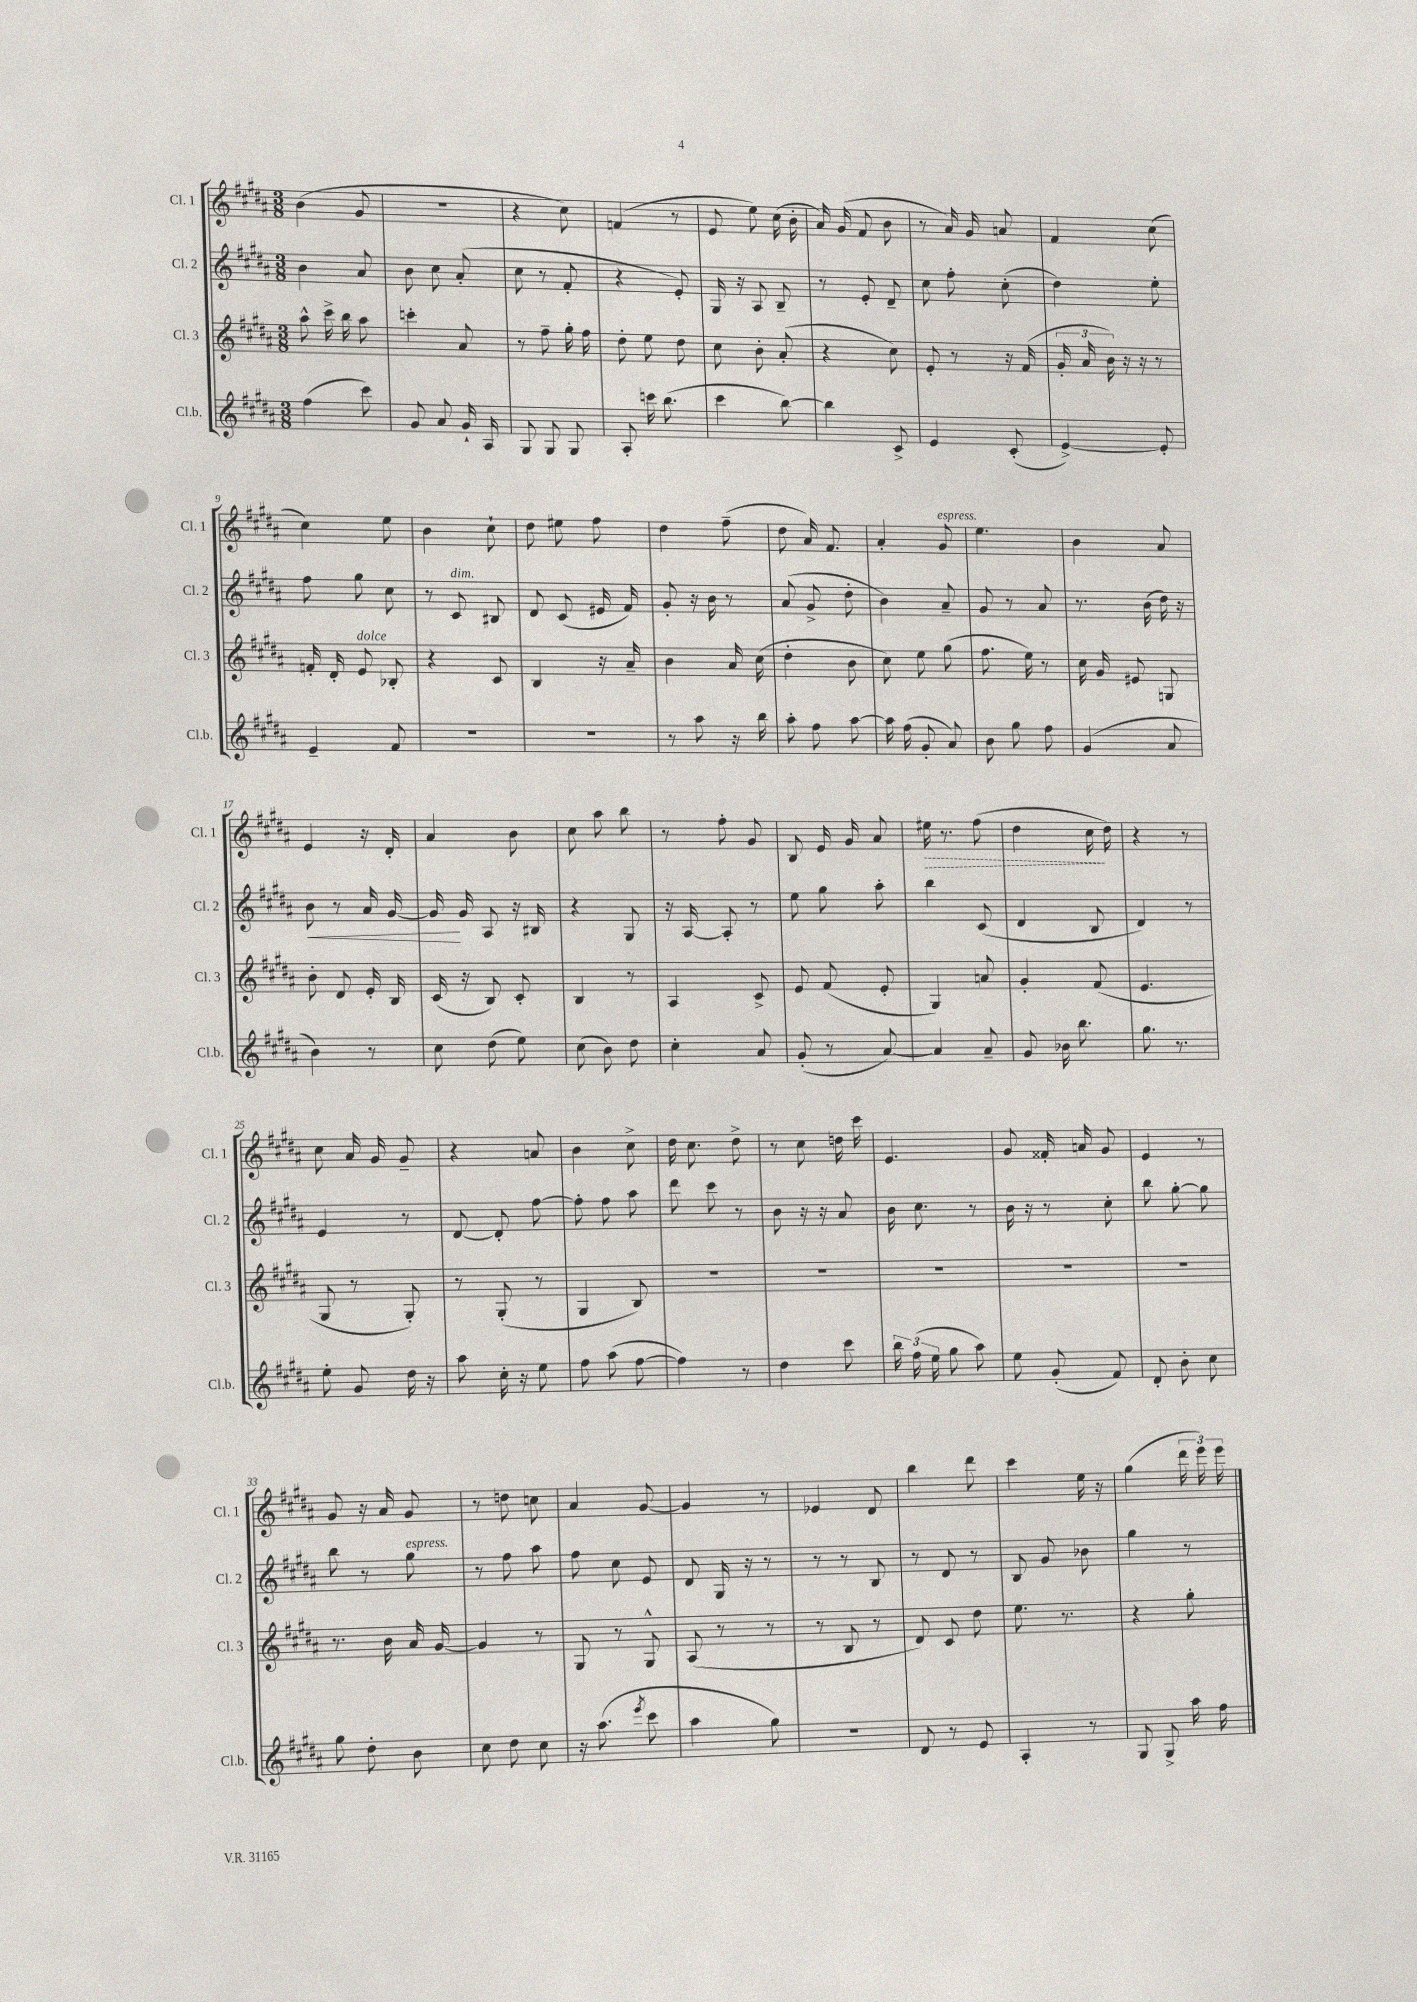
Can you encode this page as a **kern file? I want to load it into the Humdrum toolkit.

**kern	**kern	**kern	**kern
*staff4	*staff3	*staff2	*staff1
*clefG2	*clefG2	*clefG2	*clefG2
*k[f#c#g#d#a#]	*k[f#c#g#d#a#]	*k[f#c#g#d#a#]	*k[f#c#g#d#a#]
*M3/8	*M3/8	*M3/8	*M3/8
(4ff#	8aa#^^	4b	(4b
.	16ccc#^	.	.
.	16bb	.	.
8ccc#)	8aa#	8a#	8g#
=	=	=	=
8g#	4ccc'	8b	4.r
8a#	.	8cc#	.
16g#`	8a#	(8a#'	.
16A#	.	.	.
=	=	=	=
8G#	8r	8cc#	4r
8G#	8ff#~	8r	.
8G#	16gg#'	8f#'	8cc#)
.	16ff#	.	.
=	=	=	=
8A#'	8dd#'	4r	(4f
16ccc	8ee	.	.
(8.bb	.	.	.
.	8dd#	8e')	8r
=	=	=	=
4ccc#	8cc#	16G#	8e
.	.	16r	.
.	8b'	8A#	8ee)
[8bb)	(8a#'	8B~	(16cc#
.	.	.	16b'
=	=	=	=
4bb]	4r	8r	16a#)
.	.	.	(16g#
.	.	8e'	8f#
8c#^	8cc#)	8d#~	8b
=	=	=	=
4e	8e'	8cc#	8r
.	8r	8ff#'	16a#)
.	.	.	16g#
(8c#'	16r	(8cc#'	8a
.	(16f#	.	.
=	=	=	=
[4e^)	24g#'	4dd#)	4f#
.	24a#	.	.
.	24b)	.	.
.	16r	.	.
.	16r	.	.
8e']	8r	8ee'	(8cc#
=	=	=	=
4e~	16f'	8ff#	4cc#)
.	16d#'	.	.
.	8e	8gg#	.
8f#	8B-'	8cc#	8ee
=	=	=	=
4.r	4r	8r	4b
.	.	8c#	.
.	8c#	8B#	8cc#`
=	=	=	=
4.r	4B	8d#	8dd#
.	.	(8c#	8ee#
.	16r	16e#	8ff#
.	16a#~	16f#)	.
=	=	=	=
8r	4b	8g#'	4dd#
8aa#	.	16r	.
.	.	16b	.
16r	16a#	8r	(8ff#~
16bb	(16cc#	.	.
=	=	=	=
8aa#'	4dd#'	(8a#	8dd#
8ff#	.	8g#^	16a#)
.	.	.	8.f#
[8aa#	8b	8dd#'	.
=	=	=	=
16aa#]	8cc#)	4b)	4a#'
(16ff#	.	.	.
8g#'	8ee	.	.
8a#)	(8gg#	8a#~	8g#
=	=	=	=
8b	8.ff#	8g#	4.ee
8gg#	.	8r	.
.	16ee)	.	.
8ff#	8r	8a#	.
=	=	=	=
(4g#	16cc#	8.r	4b
.	16g#	.	.
.	8e#	.	.
.	.	(16b	.
8a#	8G	16dd#)	8a#
.	.	16r	.
=	=	=	=
4b)	8b'	8b	4e
.	8d#	8r	.
8r	16e'	16a#	16r
.	16B	[16g#	16d#'
=	=	=	=
8cc#	(16c#	16g#]	4a#
.	16r	16g#	.
(8dd#	8B)	8A#	.
8ee)	8c#'	16r	8b
.	.	16B#	.
=	=	=	=
(8cc#	4B	4r	8cc#
8b)	.	.	8aa#
8dd#	8r	8G#	8bb
=	=	=	=
4cc#'	4A#	16r	8r
.	.	[16A#	.
.	.	8A#']	8ff#'
8a#	8c#^	8r	8g#
=	=	=	=
(8g#'	8e	8ee	8B
8r	(8f#	8gg#	16e
.	.	.	16g#
[8a#)	8e'	8aa#'	8a#
=	=	=	=
4a#]	4G#)	4bb	16ee#
.	.	.	8.r
8a#~	8a	(8c#	(8ff#
=	=	=	=
8g#	4g#'	4d#	4dd#
16b-	.	.	.
8.bb	.	.	.
.	(8f#	8B	16cc#
.	.	.	16dd#)
=	=	=	=
8.gg#	4.e	4d#)	4r
8.r	.	.	.
.	.	8r	8r
=	=	=	=
8ee'	8G#	4e	8cc#
8g#	8r	.	16a#
.	.	.	16g#
16dd#	8G#')	8r	8g#~
16r	.	.	.
=	=	=	=
8aa#	8r	[8d#	4r
16cc#'	(8G#'	8d#']	.
16r	.	.	.
8ee	8r	[8ff#	8a
=	=	=	=
8ff#	4G#	8ff#']	4b
(8aa#	.	8ff#	.
[8ff#	8B)	8aa#	8cc#^
=	=	=	=
4ff#])	4.r	8ddd#	16dd#
.	.	.	8.cc#
.	.	8ccc#	.
8r	.	8r	8dd#^
=	=	=	=
4dd#	4.r	8b	8r
.	.	16r	8cc#
.	.	16r	.
8ccc#	.	8a#	16dd
.	.	.	16ccc#
=	=	=	=
24bb	4.r	16b	4.e
(24ff#	.	.	.
.	.	8.cc#	.
24ee	.	.	.
8gg#	.	.	.
8aa#)	.	8r	.
=	=	=	=
8ee	4.r	16b	8g#
.	.	16r	.
(8g#'	.	8r	16f##'
.	.	.	16a
8f#)	.	8cc#'	8g#
=	=	=	=
8d#'	4.r	8bb	4e
8b'	.	[8gg#'	.
8cc#	.	8gg#]	8r
=	=	=	=
8gg#	8.r	8bb	8g#
8dd#'	.	8r	16r
.	16b	.	16a#
8b	16a#	8gg#	8g#
.	[16g#	.	.
=	=	=	=
8cc#	4g#]	8r	8r
8dd#	.	8ff#	8dd
8cc#	8r	8aa#	8cc
=	=	=	=
16r	8G#	8ff#	4a#
(8.aa#	.	.	.
.	8r	8cc#	.
8qeee	.	.	.
8ccc#	8G#^^	8e	[8g#
=	=	=	=
4aa#	(8A#	8d#	4g#]
.	8r	16G#	.
.	.	16r	.
8gg#)	8r	8r	8r
=	=	=	=
4.r	8r	8r	4e-
.	8B	8r	.
.	8r	8B	8d#
=	=	=	=
8d#	8d#)	8r	4bb
8r	8c#	8d#	.
8e	8dd#	8r	8ddd#
=	=	=	=
4A#'	8.ee	8B	4ccc#
.	.	8g#	.
.	8.r	.	.
8r	.	8b-	16ee
.	.	.	16r
=	=	=	=
8G#	4r	4gg#	(4gg#
8G#^	.	.	.
16aa#	8gg#'	8r	24ddd#
.	.	.	24eee)
16ff#	.	.	.
.	.	.	24eee
==	==	==	==
*-	*-	*-	*-
